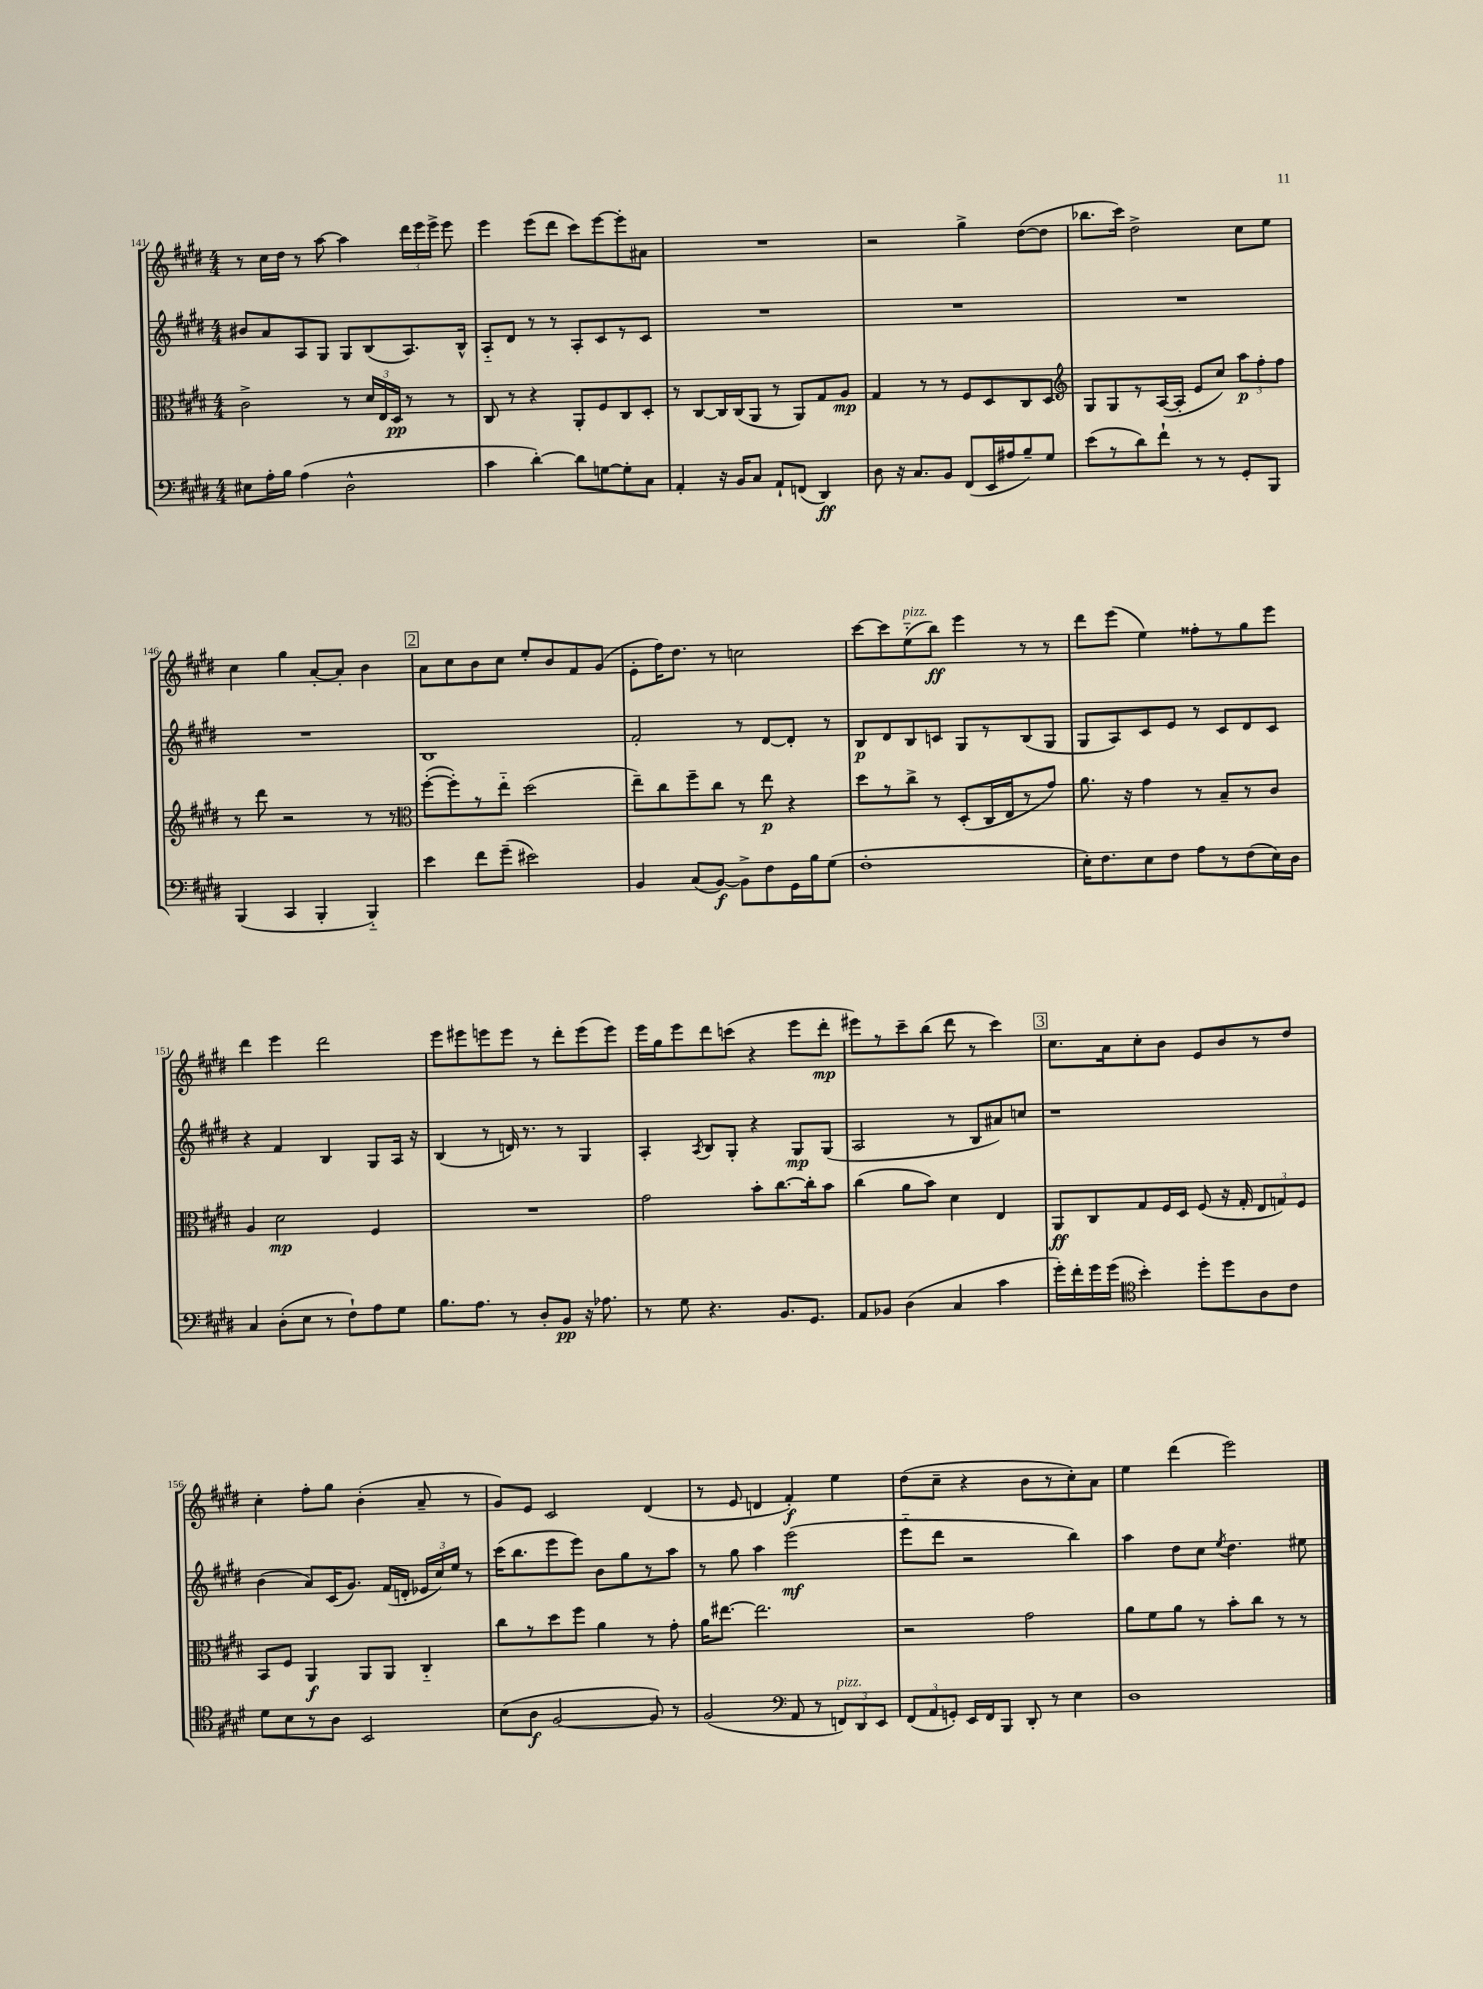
<<
\new StaffGroup <<
\new Staff = "s0" {
    \clef treble \key e \major \numericTimeSignature \time 4/4
    \autoBeamOff r8 cis''16[ dis''16] r8 a''8~ a''4 \tuplet 3/2 { dis'''16[ e'''16 e'''16]-> } e'''8 |
    e'''4 e'''8[( dis'''8] cis'''8[) e'''8~ e'''8-. ais'8] |
    R1 |
    r2 gis''4-> dis''8[~( dis''8] |
    bes''8.[ cis'''16]) dis''2-> cis''8[ e''8] |
    cis''4 gis''4 a'8[~-. a'8]-. b'4 |
    \mark \markup { \box "2" } a'8[ cis''8 b'8 cis''8] e''8[-. b'8 fis'8 gis'8]( |
    e'8[-. fis''16) dis''8.] r8 c''2 |
    cis'''8[~ cis'''8 e''8-_^\markup { \italic "pizz." }( b''8]\ff) e'''4 r8 r8 |
    dis'''8[ e'''8]( e''4) fisis''8[-. r8 gis''8 e'''8] |
    dis'''4 e'''4 dis'''2 |
    e'''8[ eis'''8 e'''8 e'''8] r8 dis'''8[-. e'''8( e'''8]) |
    e'''16[ gis''16 e'''8 dis'''8 c'''8]( r4 e'''8[ dis'''8]-.\mp |
    eis'''8[) r8 cis'''8-- b''8]( dis'''8 r8 cis'''4) |
    \mark \markup { \box "3" } cis''8.[ a'16 cis''8-. b'8] e'8[ b'8 r8 dis''8] |
    cis''4-. fis''8[-. gis''8] b'4-.( a'8-- r8 |
    gis'8[) e'8] cis'2 dis'4( |
    r8 e'8 d'4 fis'4-.\f) e''4 |
    dis''8[( cis''8]-- r4 b'8[ r8 cis''8-.) a'8] |
    e''4 dis'''4( e'''2) \bar "|." |
}
\new Staff = "s1" {
    \clef treble \key e \major \numericTimeSignature \time 4/4
    \autoBeamOff bis'8[ a'8 a8 gis8] gis8[ b8( a8.) b16]-^ |
    a8[-_ dis'8] r8 r8 a8[-. cis'8 r8 cis'8] |
    R1 |
    R1 |
    R1 |
    R1 |
    \mark \markup { \box "2" } b1 |
    fis'2-. r8 dis'8[~ dis'8]-. r8 |
    b8[\p dis'8 b8 c'8] gis8[ r8 b8( gis8] |
    gis8[ a8) cis'8 e'8] r8 cis'8[ dis'8 cis'8] |
    r4 fis'4 b4 gis8[ a16] r16 |
    b4( r8 d'16) r8. r8 gis4 |
    a4-. \acciaccatura { a8 } b8[ gis8]-. r4 gis8[\mp gis8]( |
    a2 r8 b8[ ais'8) c''8] |
    \mark \markup { \box "3" } r1 |
    b'4( a'8[) cis'16( gis'8.]) fis'16[( d'16]-. \tuplet 3/2 { ees'16[ cis''16) e''16] } r8 |
    cis'''16[( b''8. e'''8 e'''8]) b'8[ gis''8 r8 a''8] |
    r8 gis''8 a''4 e'''2\mf( |
    e'''8[-_ dis'''8] r2 b''4) |
    a''4 dis''8[ cis''8] \acciaccatura { e''8 } dis''4. eis''8 \bar "|." |
}
\new Staff = "s2" {
    \clef alto \key e \major \numericTimeSignature \time 4/4
    \autoBeamOff cis'2-> r8 \tuplet 3/2 { dis'16[ e16 dis16]\pp } r8 r8 |
    cis8 r8 r4 a,8[-. fis8 cis8 dis8]-. |
    r8 cis8[~ cis16 cis16( a,8] r8 a,8[) gis8 a8]\mp |
    gis4 r8 r8 fis8[ dis8 cis8 dis8] |
    \clef treble gis8[ gis8 r8 a16~( a16]-. e'8[ cis''8]) \tuplet 3/2 { a''8[\p fis''8-. fis''8] } |
    r8 dis'''8 r2 r8 r8 |
    \mark \markup { \box "2" } \clef alto fis''8[~-.( fis''8-.) r8 e''8]-_ dis''2( |
    e''8[--) cis''8 fis''8-- cis''8] r8 e''8\p r4 |
    dis''8[ r8 cis''8]-> r8 dis8[-.( cis16 e16 r8 gis'8]) |
    a'8. r16 gis'4 r8 b8[-- r8 cis'8] |
    a4 dis'2\mp fis4 |
    R1 |
    gis'2 b'8[-. cis''8.~ cis''16-. b'8] |
    cis''4( a'8[ b'8]) dis'4 e4 |
    \mark \markup { \box "3" } a,8[\ff cis8 gis8 fis16 dis16] fis8( r16 gis16-. \tuplet 3/2 { e8[ g8) fis8] } |
    b,8[ fis8] a,4\f a,8[ a,8] cis4-_ |
    cis''8[ r8 dis''8 fis''8] a'4 r8 gis'8-. |
    a'16[ eis''8.]~ eis''2. |
    r2 gis'2 |
    a'8[ fis'8 a'8] r8 b'8[-. cis''8] r8 r8 \bar "|." |
}
\new Staff = "s3" {
    \clef bass \key e \major \numericTimeSignature \time 4/4
    \autoBeamOff eis8[ a16-. b16] a4( dis2-^ |
    cis'4 dis'4~-.) dis'8[ g8~ g8-. cis8] |
    a,4-. r16 b,16[ cis8] a,8[-! f,8]( dis,4\ff) |
    dis8 r16 cis8.[ b,8] fis,8[( e,16 ais16 b8--) gis8] |
    e'8[( r8 dis'8) fis'8]-! r8 r8 gis,8[-. b,,8] |
    b,,4( cis,4 b,,4-. b,,4-_) |
    \mark \markup { \box "2" } e'4 fis'8[ gis'8]--( eis'2) |
    b,4 cis8[( b,8]~\f) b,8[-> fis8 gis,16 b16 gis8]( |
    fis1-. |
    e16[-.) fis8. e8 fis8] a8[ r8 fis8( e16) dis16] |
    cis4 dis8[-.( e8] r8 fis8[-!) a8 gis8] |
    b8.[ a8.] r8 dis8[-. b,8]\pp r16 aes8. |
    r8 gis8 r4. b,8.[ gis,8.] |
    a,8[ bes,8] dis4( cis4 cis'4 |
    \mark \markup { \box "3" } gis'16[-.) fis'16-. gis'16 gis'16]( \clef tenor b'4-.) dis''8[-. dis''8 a8 cis'8] |
    dis'8[ b8 r8 a8] b,2 |
    b8[( a8]\f fis2~ fis8) r8 |
    fis2( \clef bass a,8 r8 \tuplet 3/2 { f,8[^\markup { \italic "pizz." }) dis,8 e,8] } |
    \tuplet 3/2 { fis,8[( a,8 g,8]-.) } e,16[ fis,16 b,,8] dis,8-. r8 e4 |
    dis1 \bar "|." |
}
>>
>>
\layout { \context { \Score currentBarNumber = #141 } }
